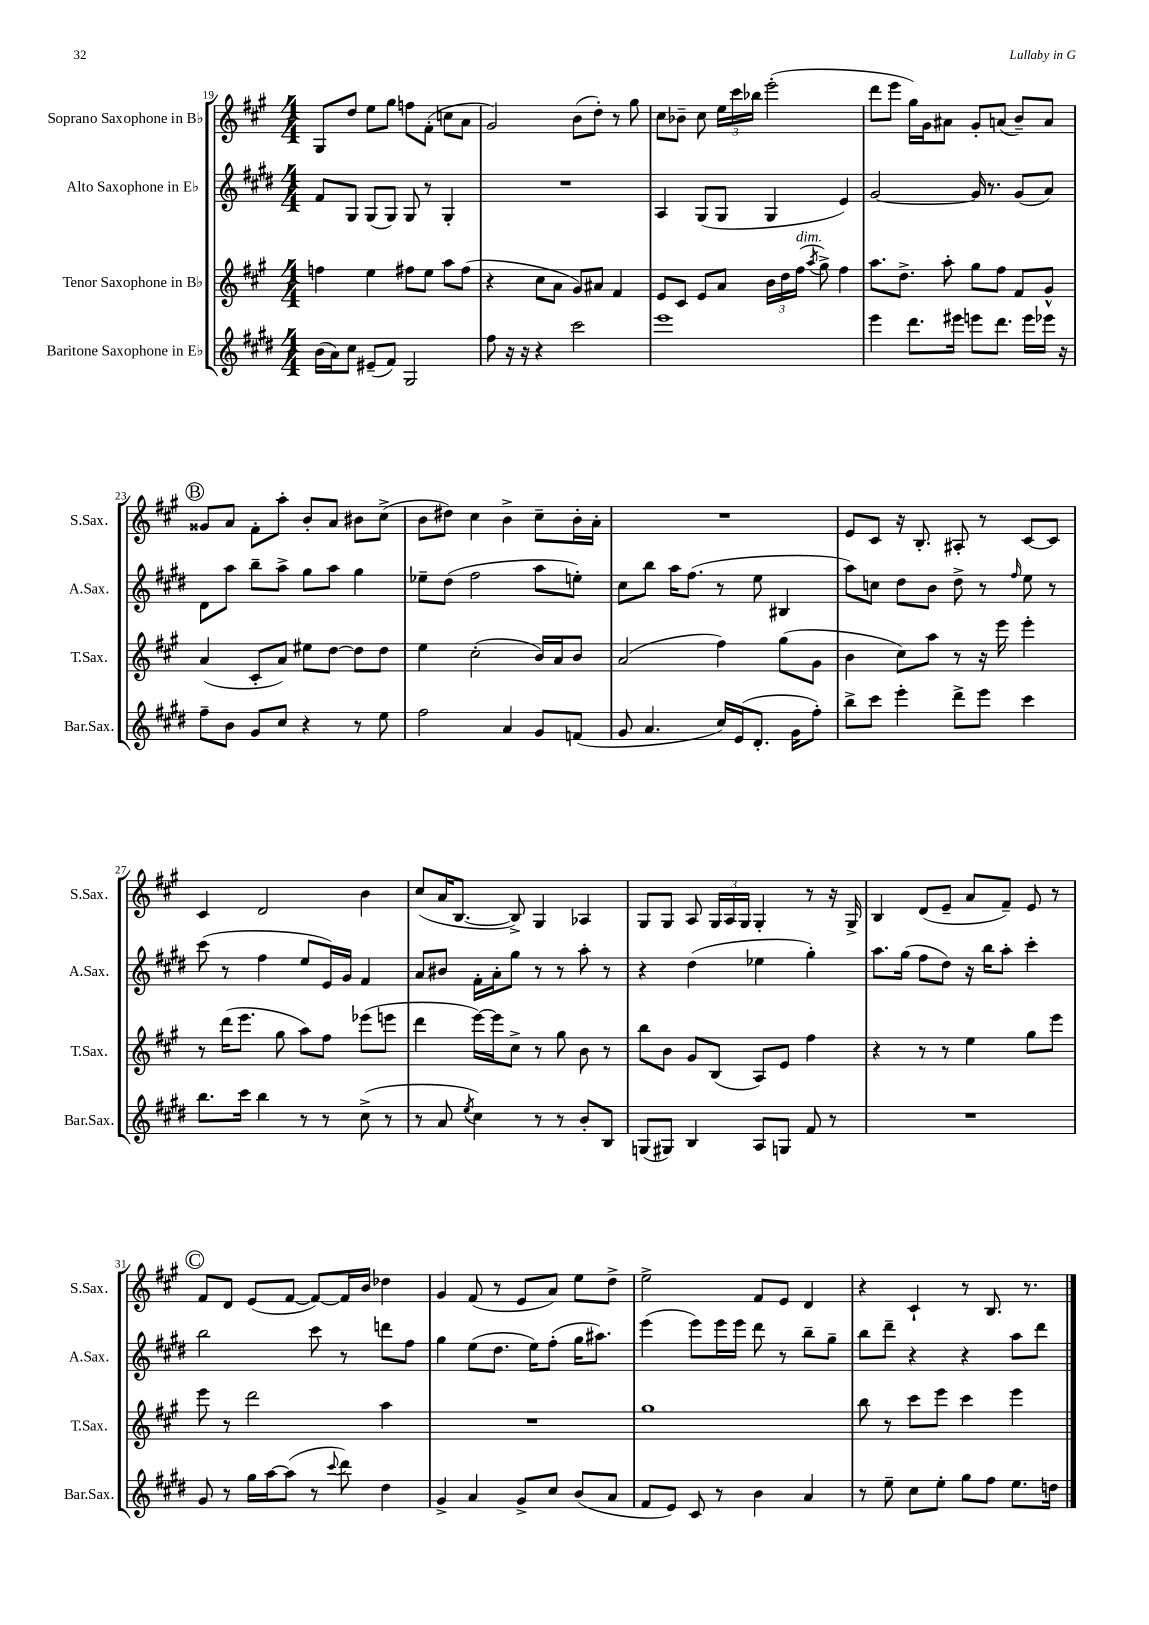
<<
\new StaffGroup <<
\new Staff = "s0" \with { instrumentName = "Soprano Saxophone in Bb" shortInstrumentName = "S.Sax." } {
    \clef treble \key a \major \numericTimeSignature \time 4/4
    \autoBeamOff gis8[ d''8] e''8[ gis''8] f''8[ fis'8]-.( c''8[ a'8] |
    gis'2) b'8[( d''8]-.) r8 gis''8 |
    cis''8[ bes'8]-- cis''8 \tuplet 3/2 { e''16[ cis'''16 bes''16] } e'''2-.( |
    d'''8[ e'''8] gis''16[) gis'16 ais'8] gis'8[-. a'8]( b'8[--) a'8] |
    \mark \markup { \circle "B" } gisis'8[ a'8] fis'8[-. a''8]-. b'8[-. a'8] bis'8[ cis''8]->( |
    b'8[ dis''8]) cis''4 b'4-> cis''8[-- b'16-. a'16]-. |
    R1 |
    e'8[ cis'8] r16 b8.-. ais8-. r8 cis'8[~ cis'8] |
    cis'4 d'2 b'4 |
    cis''8[( a'16 b8.]~ b8->) gis4 aes4 |
    gis8[ gis8] a8 \tuplet 3/2 { gis16[ a16 gis16] } gis4-. r8 r16 gis16-> |
    b4 d'8[( e'8]-- a'8[ fis'8]--) e'8 r8 |
    \mark \markup { \circle "C" } fis'8[ d'8] e'8[( fis'8]~ fis'8[~) fis'16 b'16] des''4 |
    gis'4 fis'8( r8 e'8[ a'8]) e''8[ d''8]-> |
    e''2-> fis'8[ e'8] d'4 |
    r4 cis'4-! r8 b8. r8. \bar "|." |
}
\new Staff = "s1" \with { instrumentName = "Alto Saxophone in Eb" shortInstrumentName = "A.Sax." } {
    \clef treble \key e \major \numericTimeSignature \time 4/4
    \autoBeamOff fis'8[ gis8] gis8[( gis8]) gis8 r8 gis4-. |
    R1 |
    a4 gis8[( gis8] gis4 e'4) |
    gis'2~ gis'16 r8. gis'8[( a'8]) |
    \mark \markup { \circle "B" } dis'8[ a''8] b''8[-- a''8]-> gis''8[ a''8] gis''4 |
    ees''8[-- dis''8]( fis''2 a''8[ e''8]-.) |
    cis''8[ b''8] a''16[ fis''8.]( r8 e''8 bis4 |
    a''8[) c''8] dis''8[ b'8] dis''8-> r8 \grace { fis''16 } e''8 r8 |
    cis'''8( r8 fis''4 e''8[ e'16) gis'16] fis'4 |
    a'8[ bis'8] fis'16[-. a'16-. gis''8] r8 r8 a''8-. r8 |
    r4 dis''4( ees''4 gis''4-.) |
    a''8.[ gis''16]( fis''8[ dis''8]) r16 b''16[ a''8]-. cis'''4-. |
    \mark \markup { \circle "C" } b''2 cis'''8 r8 d'''8[ fis''8] |
    gis''4 e''8[( dis''8.] e''16[) fis''8]-.( gis''16[ ais''8.]) |
    e'''4( e'''8[) e'''16 e'''16] dis'''8 r8 b''8[-- gis''8]-- |
    b''8[ dis'''8]-- r4 r4 a''8[ dis'''8] \bar "|." |
}
\new Staff = "s2" \with { instrumentName = "Tenor Saxophone in Bb" shortInstrumentName = "T.Sax." } {
    \clef treble \key a \major \numericTimeSignature \time 4/4
    \autoBeamOff f''4 e''4 fis''8[ e''8] a''8[ fis''8]( |
    r4 cis''8[ a'8] gis'8[) ais'8] fis'4 |
    e'8[ cis'8] e'8[ a'8] \tuplet 3/2 { b'16[ d''16 fis''16]^\markup { \italic "dim." }( } \acciaccatura { a''8 } gis''8->) fis''4 |
    a''8.[ d''8.]-> a''8-. gis''8[ fis''8] fis'8[ gis'8]-^ |
    \mark \markup { \circle "B" } a'4( cis'8[-. a'8]) eis''8[ d''8]~ d''8[ d''8] |
    e''4 cis''2-.( b'16[) a'16 b'8] |
    a'2( fis''4) gis''8[( gis'8] |
    b'4 cis''8[) a''8] r8 r16 e'''16 e'''4-. |
    r8 d'''16[( e'''8.] gis''8 a''8[) fis''8] ees'''8[( e'''8] |
    d'''4 e'''16[~) e'''16 cis''8]-> r8 gis''8 b'8 r8 |
    b''8[ b'8] gis'8[ b8]( a8[) e'8] fis''4 |
    r4 r8 r8 e''4 gis''8[ e'''8] |
    \mark \markup { \circle "C" } e'''8 r8 d'''2 a''4 |
    R1 |
    gis''1 |
    b''8 r8 cis'''8[ e'''8] cis'''4 e'''4 \bar "|." |
}
\new Staff = "s3" \with { instrumentName = "Baritone Saxophone in Eb" shortInstrumentName = "Bar.Sax." } {
    \clef treble \key e \major \numericTimeSignature \time 4/4
    \autoBeamOff b'16[( a'16) cis''8] eis'8[--( fis'8]) gis2 |
    fis''8 r16 r16 r4 cis'''2 |
    e'''1 |
    e'''4 dis'''8.[ eis'''16] e'''8[ dis'''8.] e'''16[ ees'''16] r16 |
    \mark \markup { \circle "B" } fis''8[-- b'8] gis'8[ cis''8] r4 r8 e''8 |
    fis''2 a'4 gis'8[ f'8]( |
    gis'8 a'4. cis''16[) e'16( dis'8.]-. gis'16[ fis''8]-.) |
    b''8[-> cis'''8] e'''4-. dis'''8[-> e'''8] cis'''4 |
    b''8.[ cis'''16] b''4 r8 r8 cis''8->( r8 |
    r8 a'8 \acciaccatura { e''8 } cis''4) r8 r8 b'8[-. b8] |
    g8[( gis8]) b4 a8[ g8] fis'8 r8 |
    R1 |
    \mark \markup { \circle "C" } gis'8 r8 gis''16[ a''16~ a''8]( r8 \appoggiatura { cis'''8 } dis'''8) dis''4 |
    gis'4-> a'4 gis'8[-> cis''8] b'8[( a'8] |
    fis'8[ e'8]) cis'8 r8 b'4 a'4 |
    r8 e''8-- cis''8[ e''8]-. gis''8[ fis''8] e''8.[ d''16] \bar "|." |
}
>>
>>
\layout { \context { \Score currentBarNumber = #19 } }
